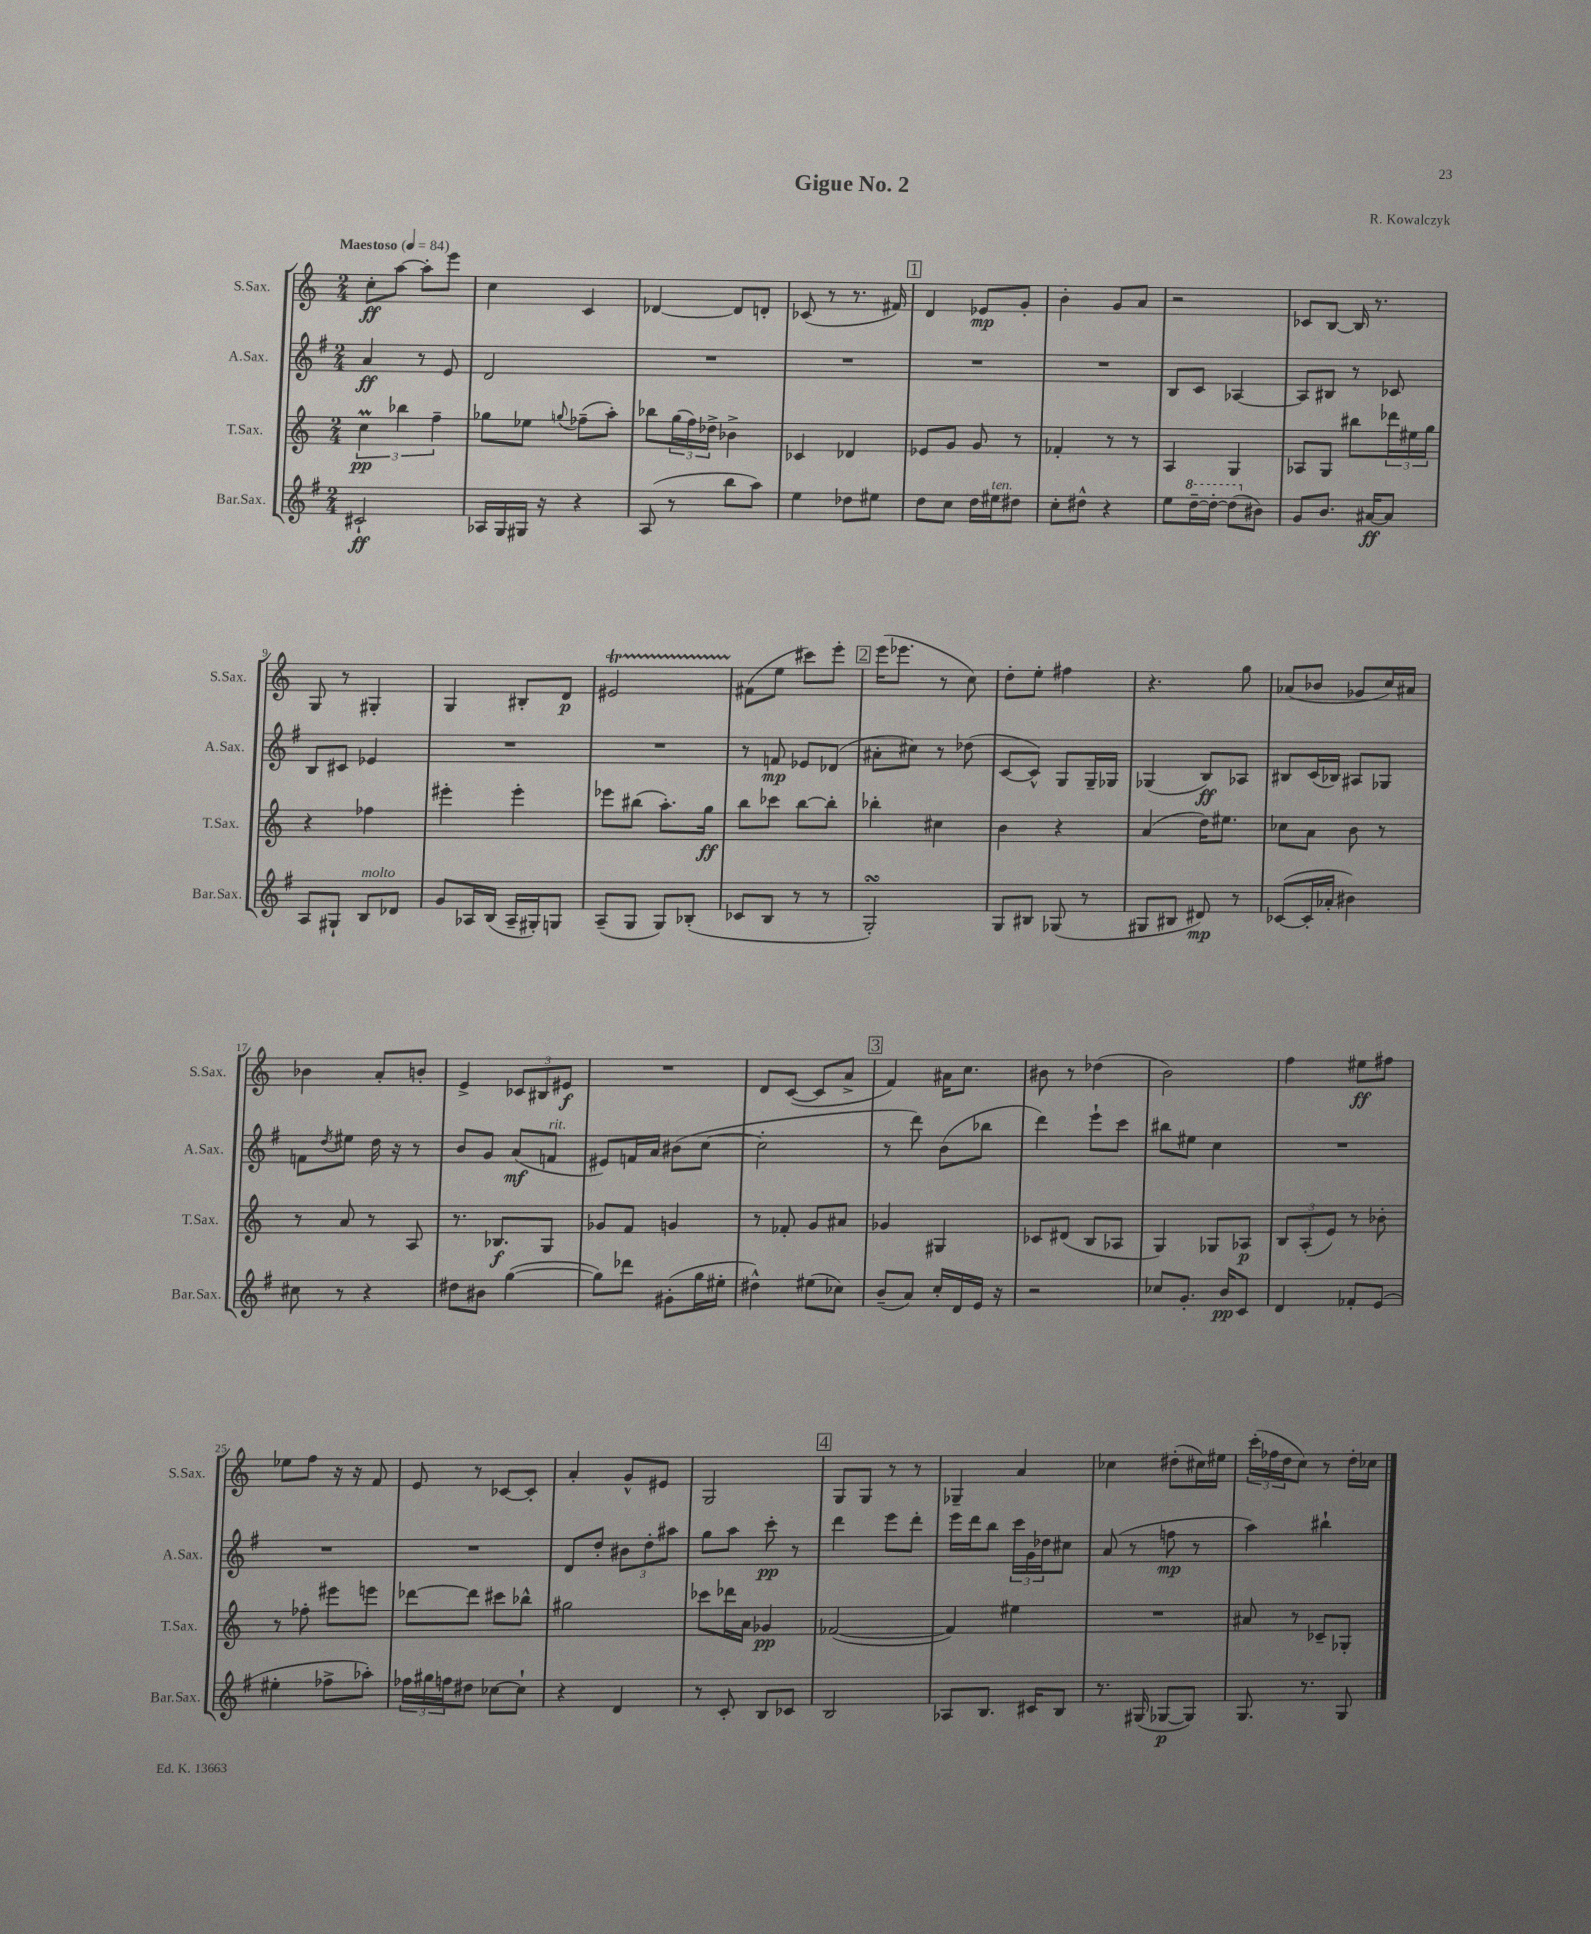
\header { title = "Gigue No. 2" composer = "R. Kowalczyk" }
<<
\new StaffGroup <<
\new Staff = "s0" \with { instrumentName = "S.Sax." shortInstrumentName = "S.Sax." } {
    \clef treble \key c \major \numericTimeSignature \time 2/4 \tempo "Maestoso" 4 = 84
    c''8-.\ff a''8~ a''8-. e'''8 |
    c''4 c'4 |
    des'4~ des'8 d'8-. |
    ces'8( r8 r8. fis'16) |
    \mark \markup { \box "1" } d'4 ees'8\mp g'8-. |
    b'4-. g'8 a'8 |
    r2 |
    ces'8 b8~ b16 r8. |
    g8 r8 gis4-. |
    g4 bis8-. d'8\p |
    eis'2\startTrillSpan |
    fis'8\stopTrillSpan( e''8 cis'''8) e'''8-. |
    \mark \markup { \box "2" } e'''16( ees'''8. r8 c''8) |
    d''8-. e''8-. fis''4 |
    r4. g''8 |
    aes'8( bes'8 ges'8 c''16) ais'16 |
    bes'4 a'8-. b'8-. |
    e'4-> \tuplet 3/2 { ces'8 bis8 eis'8\f } |
    R2 |
    d'8 c'8~( c'8 a'8-> |
    \mark \markup { \box "3" } f'4) ais'16 c''8. |
    bis'8 r8 des''4( |
    b'2) |
    f''4 eis''8\ff fis''8 |
    ees''8 f''8 r16 r16 f'8 |
    e'8 r8 ces'8~ ces'8-. |
    a'4-. g'8-^ eis'8 |
    g2 |
    \mark \markup { \box "4" } g8 g8 r8 r8 |
    ges4-- a'4 |
    ces''4 dis''8-.( cis''16) eis''16 |
    \tuplet 3/2 { c'''16-.( fes''16 d''16 } c''8) r8 d''16-. ces''16 \bar "|." |
}
\new Staff = "s1" \with { instrumentName = "A.Sax." shortInstrumentName = "A.Sax." } {
    \clef treble \key g \major \numericTimeSignature \time 2/4
    a'4\ff r8 e'8 |
    d'2 |
    R2 |
    R2 |
    \mark \markup { \box "1" } R2 |
    R2 |
    b8 c'8 aes4~ |
    aes8 bis8 r8 ces'8 |
    b8 cis'8 ees'4 |
    R2 |
    R2 |
    r8 f'8\mp ees'8 des'8( |
    \mark \markup { \box "2" } ais'8-. cis''8) r8 des''8( |
    c'8~ c'8-^) g8 g16-- ges16 |
    ges4( b8\ff) aes8 |
    bis8 c'16( bes16) ais8 ges8 |
    f'8 \acciaccatura { d''8 } eis''8 d''16 r16 r8 |
    b'8 g'8 a'8\mf( f'8^\markup { \italic "rit." } |
    eis'8) f'16 a'16 bis'8( c''8~ |
    c''2-. |
    \mark \markup { \box "3" } r8 d'''8) b'8( bes''8 |
    d'''4) e'''8-! c'''8 |
    bis''8 eis''8 c''4 |
    R2 |
    R2 |
    R2 |
    d'8 d''8-. \tuplet 3/2 { bis'8 d''8-. ais''8 } |
    g''8 a''8 c'''8-.\pp r8 |
    \mark \markup { \box "4" } d'''4 e'''8 d'''8-. |
    e'''16 d'''16 b''8 \tuplet 3/2 { c'''16 g'16 des''16 } cis''8 |
    a'8( r8 f''8\mp r8 |
    a''4) bis''4-! \bar "|." |
}
\new Staff = "s2" \with { instrumentName = "T.Sax." shortInstrumentName = "T.Sax." } {
    \clef treble \key c \major \numericTimeSignature \time 2/4
    \tuplet 3/2 { c''4\prall\pp bes''4 f''4-- } |
    ges''8 ees''8 \appoggiatura { g''8 } fes''8--( a''8-.) |
    bes''8 \tuplet 3/2 { g''16( f''16) des''16-> } bes'4-> |
    ces'4 des'4 |
    \mark \markup { \box "1" } ees'8 g'8 g'8 r8 |
    fes'4-. r8 r8 |
    a4 g4 |
    aes8 g8 bis''8 \tuplet 3/2 { des'''16 eis''16 g''16 } |
    r4 fes''4 |
    eis'''4-. eis'''4-. |
    ees'''8 bis''8( a''8.-.) g''16\ff |
    b''8 ces'''8 b''8~ b''8-. |
    \mark \markup { \box "2" } bes''4-. cis''4 |
    b'4 r4 |
    a'4( d''16) eis''8. |
    ces''8 a'8 b'8 r8 |
    r8 a'8 r8 a8 |
    r8. bes8.\f g8 |
    ges'8 f'8 g'4 |
    r8 fes'8-. g'8 ais'8 |
    \mark \markup { \box "3" } ges'4 gis4 |
    ces'8 dis'8( b8 aes8 |
    g4) ges8 aes8\p |
    \tuplet 3/2 { b8 a8-.( e'8) } r8 bes'8-. |
    r8 fes''8-. eis'''8 e'''8 |
    des'''8~ des'''8 cis'''8 bes''8-^ |
    gis''2 |
    ces'''8 des'''16 a'16 ges'4\pp |
    \mark \markup { \box "4" } fes'2~( |
    fes'4) eis''4 |
    R2 |
    ais'8 r8 ces'8-- ges8-. \bar "|." |
}
\new Staff = "s3" \with { instrumentName = "Bar.Sax." shortInstrumentName = "Bar.Sax." } {
    \clef treble \key g \major \numericTimeSignature \time 2/4
    cis'2-!\ff |
    aes16 g16 gis16 r16 r4 |
    a8( r8 b''8 a''8) |
    e''4 des''8 eis''8 |
    \mark \markup { \box "1" } d''8 c''8 d''16 eis''16^\markup { \italic "ten." } dis''8 |
    c''8-. dis''8-^ r4 |
    e''8 \ottava #1 d'''16~-- d'''16~-. d'''8( \ottava #0 bis'8) |
    g'8 b'8. ais'16~\ff ais'8 |
    a8 gis8-! b8^\markup { \italic "molto" } des'8 |
    g'8 aes16 b16( aes16-- gis16-.) g8 |
    a8--( g8 g8) bes8-.( |
    ces'8 b8 r8 r8 |
    \mark \markup { \box "2" } g2-.\turn) |
    g8 bis8 ges8( r8 |
    gis8 bis8 dis'8\mp) r8 |
    ces'8~( ces'16-. aes'16-. bis'4) |
    cis''8 r8 r4 |
    dis''8 bis'8 g''4~( |
    g''8) des'''8 gis'8-.( g''16 eis''16-. |
    dis''4-^) eis''8( ces''8) |
    \mark \markup { \box "3" } b'8--( a'8) c''16-. d'16 e'16 r16 |
    r2 |
    ces''8 g'8.-. b'16\pp c'8 |
    d'4 fes'8-. e'8( |
    eis''4-. fes''8-> aes''8-.) |
    \tuplet 3/2 { fes''16 gis''16 f''16 } dis''8 ces''8~ ces''8-! |
    r4 d'4 |
    r8 c'8-. b8 ces'8 |
    \mark \markup { \box "4" } b2 |
    aes8 b8. cis'16 b8 |
    r8. gis16( ges8~\p ges8) |
    g8. r8. g8 \bar "|." |
}
>>
>>
